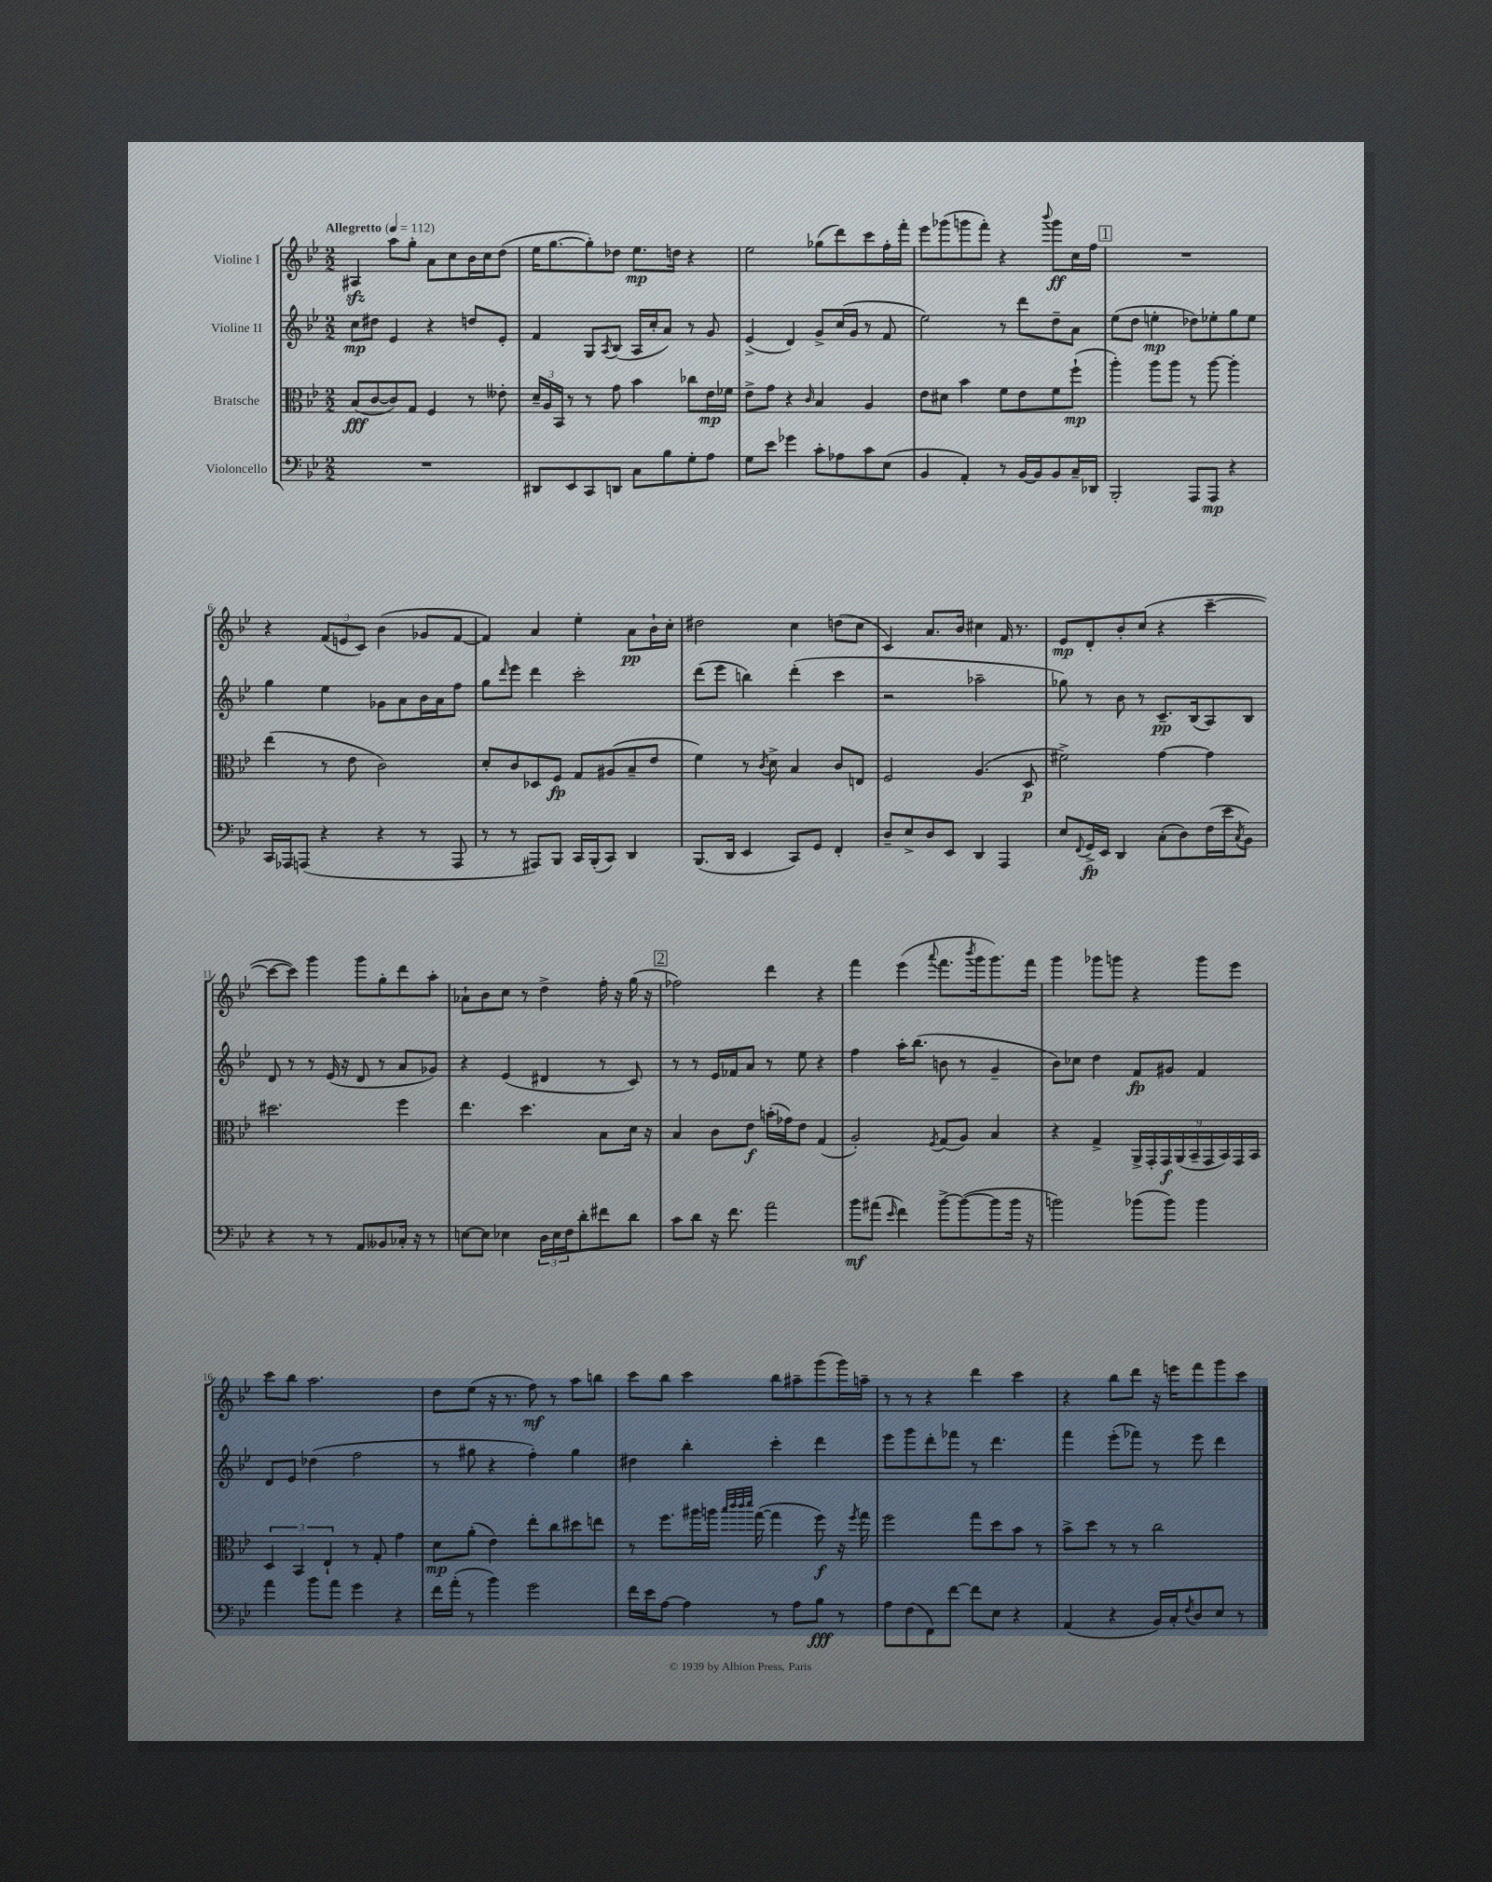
<<
\new StaffGroup <<
\new Staff = "s0" \with { instrumentName = "Violine I" } {
    \clef treble \key bes \major \numericTimeSignature \time 2/2 \tempo "Allegretto" 4 = 112
    ais4\sfz a''8 g''8-. a'8 c''8 bes'16 c''16 d''8( |
    ees''16 g''8.~ g''8-.) des''8 ees''8.\mp d''16 r4 |
    ees''2 ges''8( d'''8) c'''8 f''16-. f'''16-. |
    ees'''8 ges'''8( g'''8 f'''8-.) r4 \appoggiatura { bes'''8 } g'''8\ff c''16 f''16 |
    \mark \markup { \box "1" } R1 |
    r4 \tuplet 3/2 { f'8( e'8 c'8) } bes'4( ges'8 f'8~ |
    f'4) a'4 ees''4-. a'8\pp bes'16-! c''16-. |
    dis''2 c''4 d''8( c''8 |
    c'4) a'8. bes'16 cis''4 f'16 r8. |
    ees'8\mp d'8-. bes'8-. c''8( r4 c'''4~-- |
    c'''8~ c'''8) g'''4 g'''8 g''8-. d'''8 a''8-. |
    aes'8-! bes'8 c''8 r8 d''4-> f''16-. r16 g''16( r16 |
    \mark \markup { \box "2" } fes''2) d'''4 r4 |
    f'''4 ees'''4( \appoggiatura { a'''8 } f'''8. \acciaccatura { bes'''8 } g'''16 g'''8.) f'''16 |
    g'''4 ges'''8 g'''8 r4 g'''8 ees'''8 |
    c'''8 bes''8 a''2. |
    d''8 ees''8( r16 r8. f''8\mf) r8 a''8 b''8 |
    c'''8 bes''8 c'''4 bes''8 ais''8-- g'''8( g'''16) a''16-- |
    r8 r8 r4 d'''4 c'''4 |
    r4 bes''8 d'''8 r16 e'''16 f'''8 g'''8 c'''8 \bar "|." |
}
\new Staff = "s1" \with { instrumentName = "Violine II" } {
    \clef treble \key bes \major \numericTimeSignature \time 2/2
    c''8\mp dis''8 ees'4 r4 d''8 ees'8-. |
    f'4 g8 \acciaccatura { a8 } bes8( a16 c''16-. a'8) r8 g'8 |
    ees'4->( d'4) g'8-> c''16( g'16 r8 f'8 |
    ees''2) r8 d'''8 d''8-- a'8 |
    \mark \markup { \box "1" } ees''8( d''8 e''4-.\mp des''8) ees''8-. g''8 ees''8 |
    g''4 ees''4 ges'8 a'8 bes'16 a'16 f''8 |
    g''8 \grace { d'''16 } ees'''8 d'''4 c'''2-. |
    d'''8( ees'''8 b''4) d'''4-.( c'''4 |
    r2 aes''2-- |
    ges''8) r8 bes'8 r8 c'8.--\pp bes16( a8) bes8 |
    d'8 r8 r8 ees'16( r16 d'8 r8 a'8 ges'8) |
    r4 ees'4( dis'4 r8 c'8) |
    \mark \markup { \box "2" } r8 r8 ees'16 fes'16 a'8 r8 ees''8 r4 |
    f''4 a''16-. bes''8.( b'8 r8 g'4-- |
    bes'8) ces''8 d''4 f'8\fp gis'8 f'4 |
    d'8 ees'8 des''4( f''2 |
    r8 gis''8 r4 f''4-.) gis''4 |
    dis''4 bes''4-. c'''4-. d'''4 |
    ees'''8 g'''8 d'''8-. fes'''8 r8 d'''4. |
    f'''4 ees'''8-.( fes'''8) r8 ees'''8 d'''4 \bar "|." |
}
\new Staff = "s2" \with { instrumentName = "Bratsche" } {
    \clef alto \key bes \major \numericTimeSignature \time 2/2
    bes8\fff( c'8~ c'8) g8 f4 r8 eeses'8-. |
    \tuplet 3/2 { d'16-- a16 bes,16 } r8 r8 g'8 bes'4 ces''8 ees'16\mp fes'16 |
    ees'8-> g'8 r4 \grace { c'16 } bes4 a4 |
    ees'8 dis'8 bes'4 f'8 ees'8 f'8 f''8-!\mp( |
    \mark \markup { \box "1" } a''4-.) a''8 a''8 r8 a''8~ a''4-. |
    ees''4( r8 ees'8 c'2) |
    d'8-. c'8 des8 f8\fp g8 ais8( bes8-- ees'8 |
    f'4) r8 \acciaccatura { c'8 } d'8-> bes4 c'8 e8 |
    f2 a4.( d8\p |
    fis'2->) g'4~ g'4 |
    dis''2. f''4 |
    ees''4. d''4. bes8 d'16 r16 |
    \mark \markup { \box "2" } bes4 c'8 ees'8\f b'16-.( ges'16) ees'8 g4( |
    a2-.) \acciaccatura { f8 } g8( a8) bes4 |
    r4 g4-> \tuplet 9/8 { a,16-> g,16-. g,16\f a,16( bes,16-- g,16 bes,16) g,16 bes,16 } |
    \tuplet 3/2 { d4 bes,4 ees4-! } r8 g8-. g'4 |
    d'8\mp a'8-.( ees'4) ees''8-. c''8 dis''8 e''8 |
    r8 f''8. ais''16 a''16 \grace { bes''32 c'''32 c'''32 d'''32 } g''16~( g''4 f''8\f) r16 \acciaccatura { f''8 } g''16 |
    f''2 g''8 d''8 bes'8 r8 |
    bes'8-> d''8 r8 r8 c''2 \bar "|." |
}
\new Staff = "s3" \with { instrumentName = "Violoncello" } {
    \clef bass \key bes \major \numericTimeSignature \time 2/2
    R1 |
    dis,8 ees,8 c,8 d,8 c8 bes8 g8-. a8 |
    g8 ees'8 ges'4 c'8-. aes8 c'8 ees8( |
    bes,4 a,4-.) r8 bes,16~ bes,16 bes,8 c16-- des,16 |
    \mark \markup { \box "1" } bes,,2-. a,,8 a,,8\mp r4 |
    c,16 aes,,16 a,,8( r4 r4 r8 a,,8 |
    r8 r8 ais,,8) bes,,8 c,16 bes,,16-.( c,8) d,4 |
    bes,,8.( d,16 ees,4 c,8) g,8 f,4-. |
    d8-- ees8-> d8 ees,8 d,4 a,,4 |
    ees8 \appoggiatura { f,8 } g,16->\fp ees,16 d,4 c8-.( d8) f16( ees'16 \acciaccatura { c8 } bes,8) |
    r4 r8 r8 a,8 beses,8 ces16-. r16 r8 |
    e8~ e8 ees4 \tuplet 3/2 { d16 ees16 f16 } d'8-. fis'8 d'8 |
    \mark \markup { \box "2" } c'8 d'8 r16 f'8. a'2 |
    bes'8\mf ais'8( \grace { ees'16 } f'4) bes'8~-> bes'8~( bes'8 bes'16 r16 |
    b'2) bes'8( bes'8) bes'4 |
    a'4 bes'8 a'8 g'4 r4 |
    f'16 a'16-.( r8 bes'4) g'2 |
    f'16 ees'16 a8~ a4 r8 a8 bes8\fff r8 |
    a8 f8( f,8) f'8~ f'8 ees8 r4 |
    a,4( r4 bes,16) c16-. \acciaccatura { f8 } d8 ees8 r8 \bar "|." |
}
>>
>>
